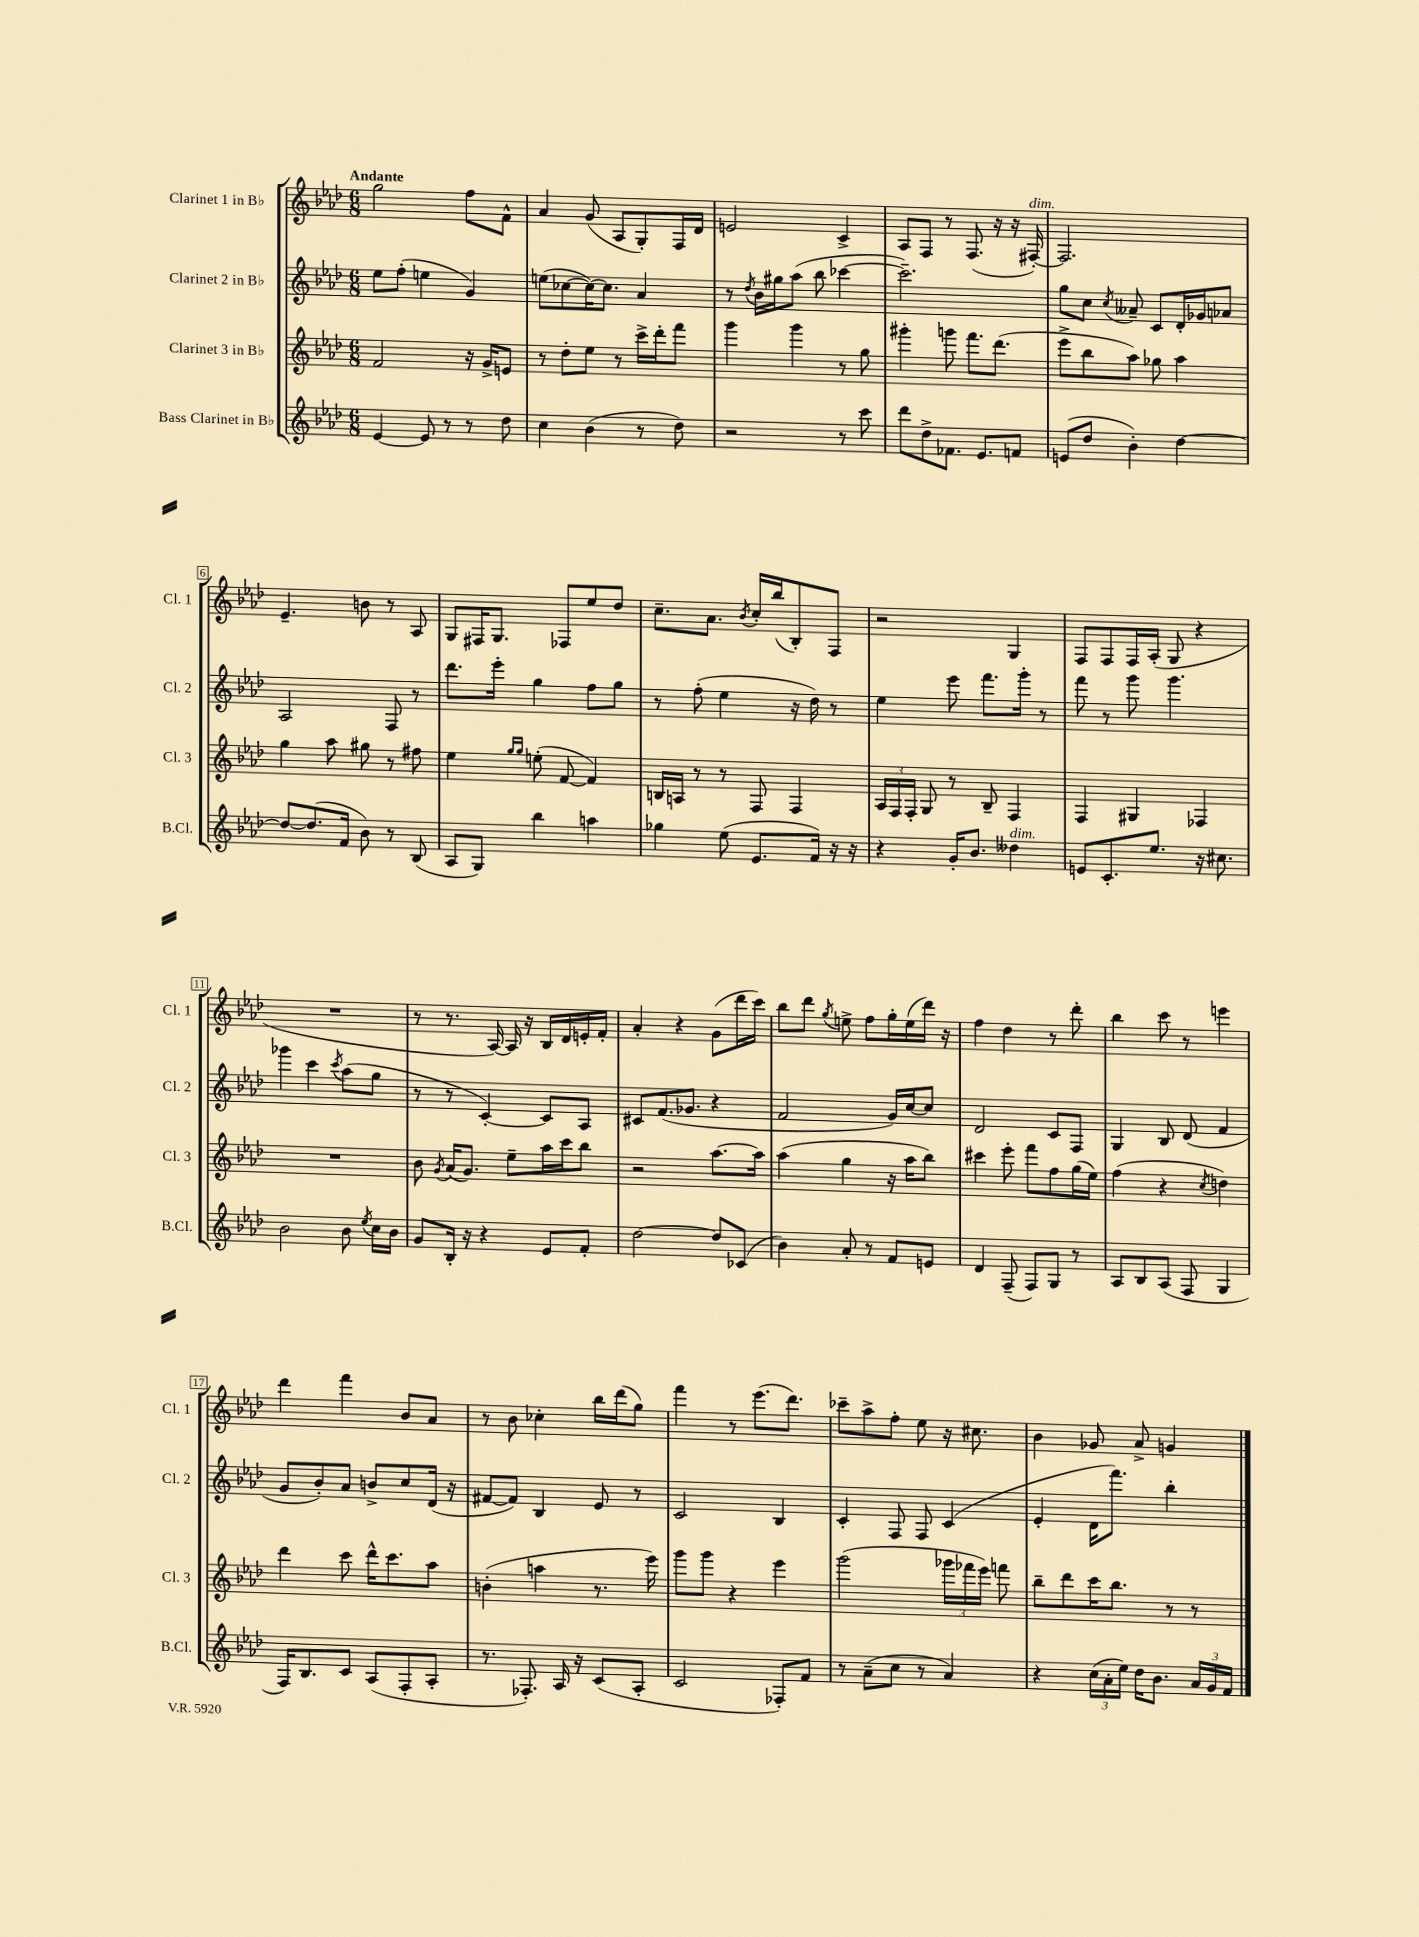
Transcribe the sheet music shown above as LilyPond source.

<<
\new StaffGroup <<
\new Staff = "s0" \with { instrumentName = "Clarinet 1 in Bb" shortInstrumentName = "Cl. 1" } {
    \clef treble \key aes \major \numericTimeSignature \time 6/8 \tempo "Andante"
    \autoBeamOff g''2 f''8[ f'8]-^ |
    aes'4 g'8( aes8[ g8-.) f16 des'16] |
    e'2 c'4-> |
    aes8[ f8] r8 f8.( r16 r16 fis16~-.^\markup { \italic "dim." }) |
    fis2. |
    ees'4.-- b'8 r8 aes8 |
    g8[ fis16 g8.] fes8[ ees''8 des''8] |
    c''8.[-- aes'8.] \acciaccatura { bes'8 } c''16[-. bes''16( bes8-.) f8] |
    r2 g4 |
    f8[ f8 f16 aes16]-.( g8 r4 |
    R2. |
    r8 r8. aes16~) aes16 r16 bes16[ des'16 e'16-. f'16]-. |
    aes'4-. r4 g'8[( des'''16 c'''16]) |
    bes''8[ des'''8] \acciaccatura { g''8 } e''8-> f''8[ g''16-. e''16( des'''16]) r16 |
    f''4 des''4 r8 des'''8-. |
    bes''4 c'''8 r8 e'''4 |
    des'''4 f'''4 bes'8[ aes'8] |
    r8 bes'8 ces''4-. bes''16[ des'''16( g''8]) |
    f'''4 r8 ees'''8.[( des'''8.]) |
    ces'''8[-- aes''8-> f''8]-. ees''8 r16 cis''8. |
    bes'4 ges'8 aes'8-> g'4 \bar "|." |
}
\new Staff = "s1" \with { instrumentName = "Clarinet 2 in Bb" shortInstrumentName = "Cl. 2" } {
    \clef treble \key aes \major \numericTimeSignature \time 6/8
    \autoBeamOff ees''8[ f''8]-.( e''4 g'4) |
    e''8[( ces''8~ ces''16~) ces''8.] aes'4 |
    r8 \acciaccatura { des''8 } bes'16[ gis''16 aes''8]( bes''8 ces'''4~ |
    ces'''2.--) |
    g''8[ c''8] \acciaccatura { c''8 } aeses'8-- c'8[ des'16-. ges'16 aes'8] |
    aes2 f8 r8 |
    des'''8.[ ees'''16]-. g''4 f''8[ g''8] |
    r8 f''8-.( ees''4 r16 des''16) r8 |
    ees''4 ees'''8 f'''8.[ g'''16]-. r8 |
    f'''8 r8 g'''8 g'''4. |
    ges'''4 c'''4 \acciaccatura { c'''8 } aes''8[( g''8] |
    r8 r8 c'4~-.) c'8[ aes8] |
    cis'8[ f'8.( ges'8.] r4 |
    f'2 g'16[) c''16~ c''8] |
    des'2 c'8[ f8] |
    g4 bes8 des'8( f'4 |
    g'8[ bes'8-.) aes'8] b'8[-> c''8 des'16]( r16 |
    fis'8[~ fis'8]) bes4 ees'8 r8 |
    c'2 bes4 |
    c'4-. f8 f8 c'4( |
    ees'4-. des'16[ f'''8.]) bes''4-. \bar "|." |
}
\new Staff = "s2" \with { instrumentName = "Clarinet 3 in Bb" shortInstrumentName = "Cl. 3" } {
    \clef treble \key aes \major \numericTimeSignature \time 6/8
    \autoBeamOff f'2 r16 g'16[-> e'8] |
    r8 des''8[-. ees''8] r8 c'''16[-> des'''16-. f'''8] |
    g'''4 g'''4 r8 g''8 |
    gis'''4-. g'''8 f'''8.[ des'''8.]( |
    ees'''8[-> bes''8 aes''8]) ges''8 aes''4 |
    g''4 aes''8 gis''8 r8 fis''8 |
    ees''4 \grace { g''16[ g''16] } e''8-.( f'8~ f'4) |
    b16[ a16] r8 r8 f8 f4 |
    \tuplet 3/2 { aes16[ f16 f16]-. } g8 r8 bes8-- f4 |
    f4 gis4 fes4 |
    R2. |
    bes'8 \acciaccatura { g'8 } aes'16[( g'8.]) ees''8[-- aes''16 c'''16 bes''8] |
    r2 aes''8.[~ aes''16] |
    aes''4( g''4 r16 aes''16[ bes''8]) |
    cis'''4 ees'''8-. f'''8[ f''8 g''16( ees''16]) |
    f''4( r4 \acciaccatura { c''8 } d''4) |
    des'''4 c'''8 des'''16[-^ c'''8. aes''8] |
    b'4-.( a''4 r8. ees'''16) |
    g'''8[ g'''8] r4 ees'''4 |
    g'''2( \tuplet 3/2 { ges'''16[ fes'''16 ees'''16]) } f'''8 |
    bes''8[-- des'''8 c'''16 bes''8.] r8 r8 \bar "|." |
}
\new Staff = "s3" \with { instrumentName = "Bass Clarinet in Bb" shortInstrumentName = "B.Cl." } {
    \clef treble \key aes \major \numericTimeSignature \time 6/8
    \autoBeamOff ees'4~ ees'8 r8 r8 des''8 |
    c''4 bes'4( r8 des''8) |
    r2 r8 c'''8 |
    des'''8[ des''8-> fes'8.] ees'8.[ f'8] |
    e'8[( des''8] bes'4-.) des''4~ |
    des''8[~ des''8.( f'16] bes'8) r8 bes8( |
    aes8[ g8]) bes''4 a''4 |
    ges''4 ees''8( ees'8.[ f'16]) r16 r16 |
    r4 g'16[-. bes'8.] deses''4^\markup { \italic "dim." } |
    e'8[ c'8.-. ees''8.] r16 cis''8. |
    bes'2 bes'8 \acciaccatura { ees''8 } c''16[ bes'16] |
    g'8[ bes16]-. r16 r4 ees'8[ f'8]-. |
    des''2~ des''8[ ces'8]( |
    bes'4) aes'8-. r8 f'8[ e'8] |
    des'4 f8--( f8[) g8] r8 |
    aes8[ bes8 aes8]( f8 g4 |
    f16[) bes8. c'8] aes8[( f8-. aes8]-. |
    r8. fes8.-.) aes16 r16 c'8[( aes8]-. |
    c'2 fes8[-.) f'8] |
    r8 aes'8[--( c''8] r8 aes'4) |
    r4 \tuplet 3/2 { c''16[( aes'16-. ees''16]) } des''16[ bes'8.] \tuplet 3/2 { aes'16[ g'16 f'16] } \bar "|." |
}
>>
>>
\layout { \context { \Score \override BarNumber.stencil = #(make-stencil-boxer 0.1 0.3 ly:text-interface::print) } }
